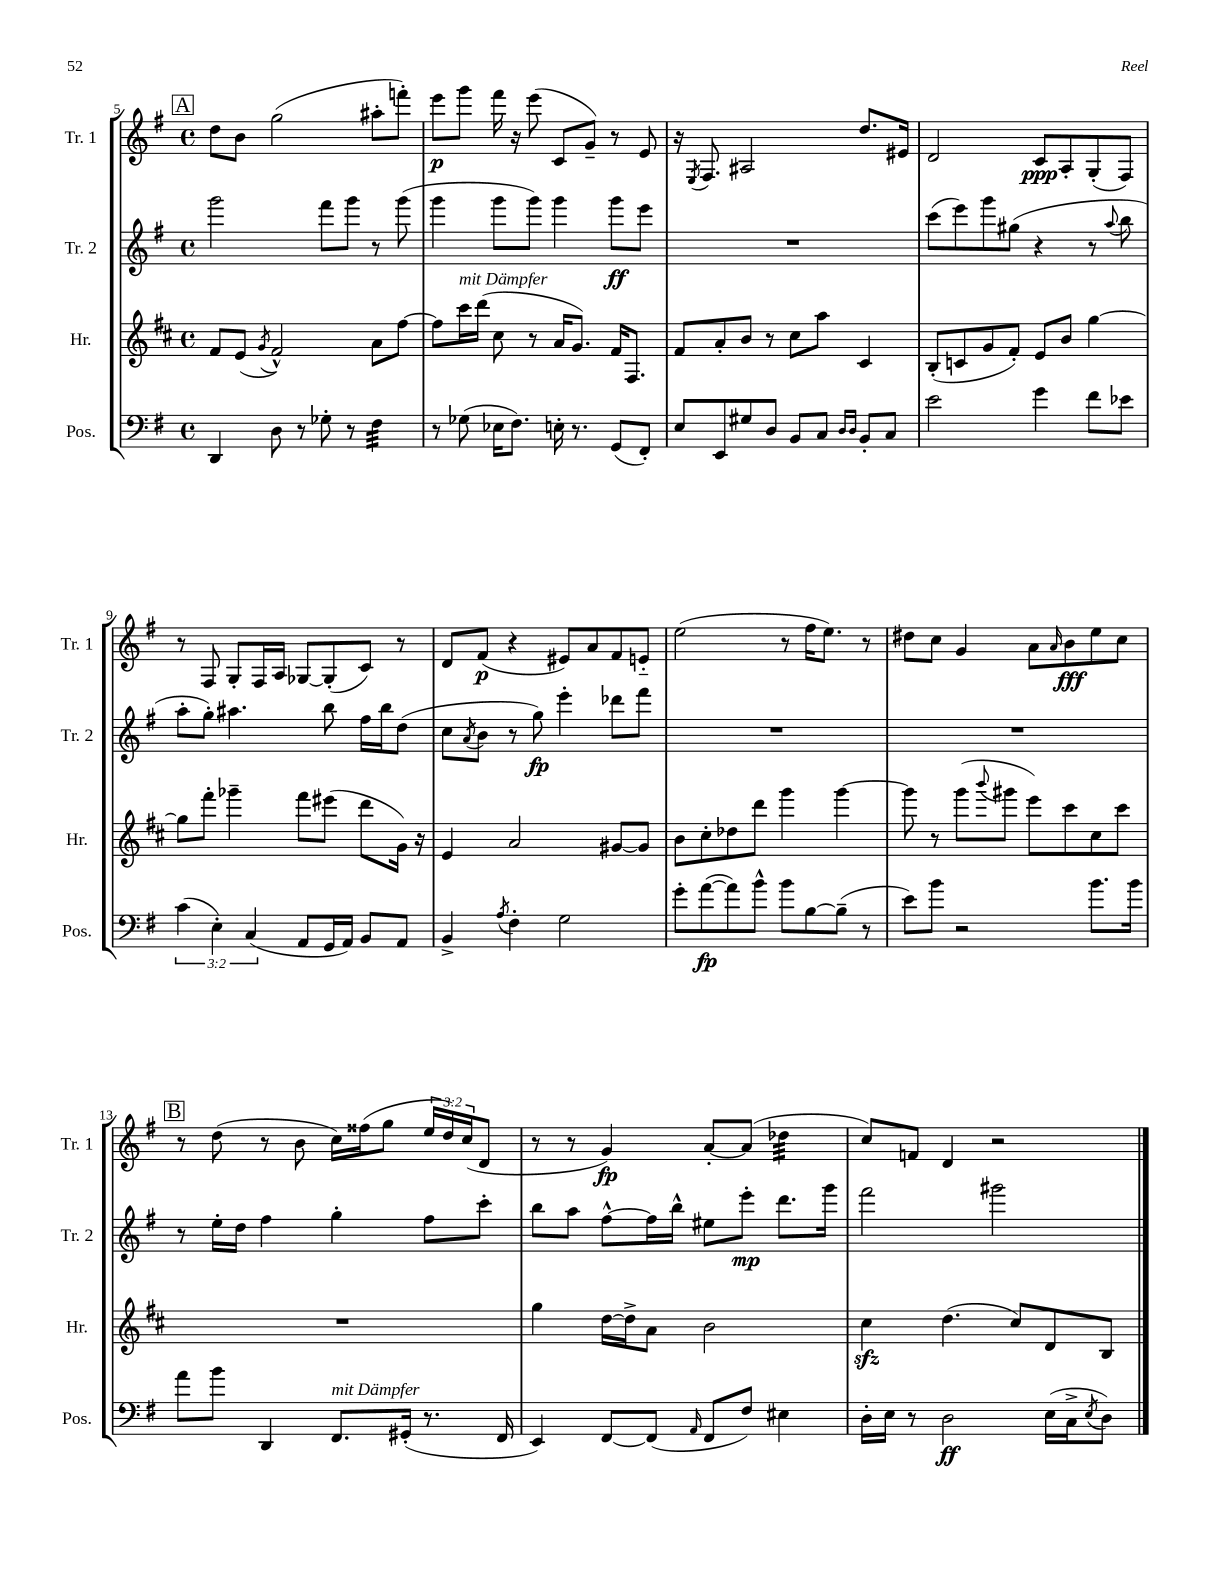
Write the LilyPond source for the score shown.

<<
\new StaffGroup <<
\new Staff = "s0" \with { instrumentName = "Tr. 1" shortInstrumentName = "Tr. 1" } {
    \clef treble \key g \major \defaultTimeSignature \time 4/4 \override Staff.TupletNumber.text = #tuplet-number::calc-fraction-text
    \mark \markup { \box "A" } d''8 b'8 g''2( ais''8-. f'''8-.) |
    e'''8\p g'''8 fis'''16 r16 e'''8( c'8 g'8--) r8 e'8 |
    r16 \acciaccatura { e8 } fis8. ais2 d''8. eis'16 |
    d'2 c'8\ppp a8-. g8-.( fis8) |
    r8 fis8 g8-. fis16 a16 ges8~ ges8-.( c'8) r8 |
    d'8 fis'8\p( r4 eis'8) a'8 fis'8 e'8-_ |
    e''2( r8 fis''16 e''8.) r8 |
    dis''8 c''8 g'4 a'8 \grace { a'16 } b'8\fff e''8 c''8 |
    \mark \markup { \box "B" } r8 d''8( r8 b'8 c''16) fisis''16( g''8 \tuplet 3/2 { e''16 d''16) c''16( } d'8 |
    r8 r8 g'4\fp) a'8~-. a'8( des''4:32 |
    c''8) f'8 d'4 r2 \bar "|." |
}
\new Staff = "s1" \with { instrumentName = "Tr. 2" shortInstrumentName = "Tr. 2" } {
    \clef treble \key g \major \defaultTimeSignature \time 4/4
    \mark \markup { \box "A" } g'''2 fis'''8 g'''8 r8 g'''8( |
    g'''4 g'''8 g'''8) g'''4 g'''8\ff e'''8 |
    R1 |
    c'''8( e'''8) g'''8 gis''8( r4 r8 \appoggiatura { a''8 } b''8 |
    a''8-. g''8-.) ais''4. b''8 fis''16 b''16 d''8( |
    c''8 \acciaccatura { a'8 } b'8 r8 g''8\fp) e'''4-. des'''8 fis'''8 |
    R1 |
    R1 |
    \mark \markup { \box "B" } r8 e''16-. d''16 fis''4 g''4-. fis''8 c'''8-. |
    b''8 a''8 fis''8~-^ fis''16 b''16-^ eis''8 e'''8-.\mp d'''8. g'''16 |
    fis'''2 gis'''2 \bar "|." |
}
\new Staff = "s2" \with { instrumentName = "Hr." shortInstrumentName = "Hr." } {
    \clef treble \key d \major \defaultTimeSignature \time 4/4
    \mark \markup { \box "A" } fis'8 e'8( \acciaccatura { g'8 } fis'2-^) a'8 fis''8~ |
    fis''8 cis'''16^\markup { \italic "mit Dämpfer" } d'''16( cis''8 r8 a'16 g'8.) fis'16 fis8. |
    fis'8 a'8-. b'8 r8 cis''8 a''8 cis'4 |
    b8-.( c'8 g'8 fis'8-.) e'8 b'8 g''4~ |
    g''8 fis'''8-. ges'''4-- fis'''8 eis'''8( d'''8 g'16) r16 |
    e'4 a'2 gis'8~ gis'8 |
    b'8 cis''8-. des''8 d'''8 g'''4 g'''4~ |
    g'''8 r8 g'''8( \appoggiatura { b'''8 } gis'''8 e'''8) cis'''8 cis''8 cis'''8 |
    \mark \markup { \box "B" } R1 |
    g''4 d''16~ d''16-> a'8 b'2 |
    cis''4\sfz d''4.( cis''8) d'8 b8 \bar "|." |
}
\new Staff = "s3" \with { instrumentName = "Pos." shortInstrumentName = "Pos." } {
    \clef bass \key g \major \defaultTimeSignature \time 4/4 \override Staff.TupletNumber.text = #tuplet-number::calc-fraction-text
    \mark \markup { \box "A" } d,4 d8 r8 ges8-. r8 fis4:32 |
    r8 ges8( ees16 fis8.) e16-. r8. g,8( fis,8-.) |
    e8 e,8 gis8 d8 b,8 c8 \grace { d16 d16 } b,8-. c8 |
    e'2 g'4 fis'8 ees'8 |
    \tuplet 3/2 { c'4( e4-.) c4( } a,8 g,16 a,16) b,8 a,8 |
    b,4-> \acciaccatura { a8 } fis4-. g2 |
    g'8-. a'8~\fp( a'8) b'8-^ b'8 b8~ b8--( r8 |
    e'8) b'8 r2 b'8. b'16 |
    \mark \markup { \box "B" } a'8 b'8 d,4 fis,8.^\markup { \italic "mit Dämpfer" } gis,16-.( r8. fis,16 |
    e,4) fis,8~ fis,8( \grace { a,16 } fis,8 fis8) eis4 |
    d16-. e16 r8 d2\ff e16( c16-> \acciaccatura { e8 } d8) \bar "|." |
}
>>
>>
\layout { \context { \Score currentBarNumber = #5 } }
